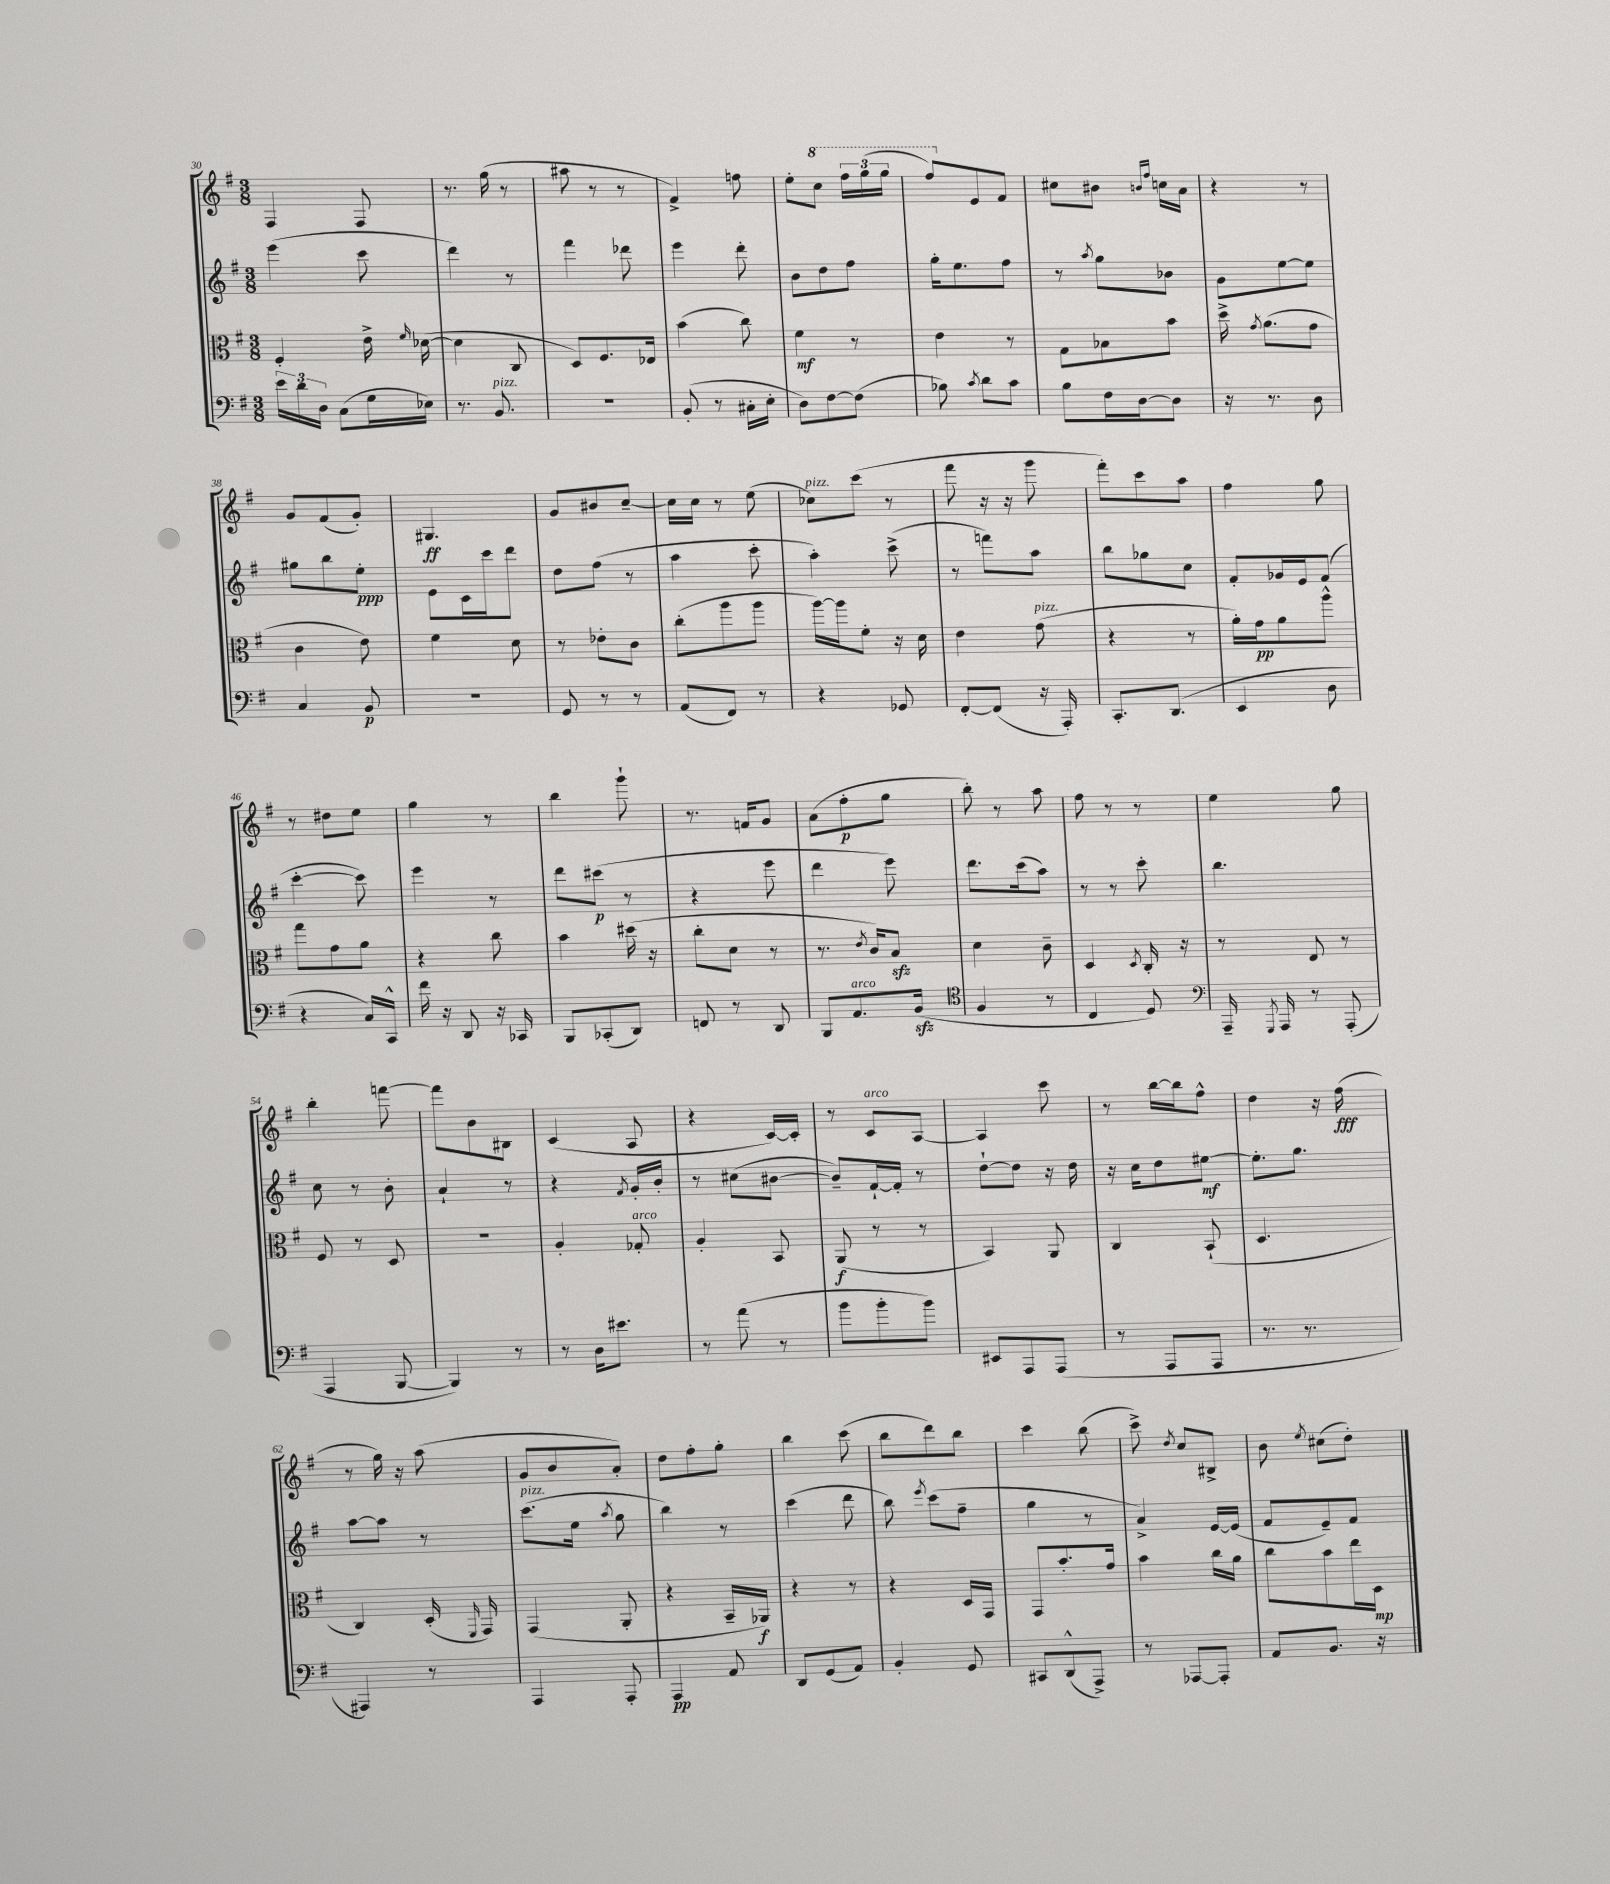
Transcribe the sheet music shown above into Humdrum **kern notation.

**kern	**dynam	**kern	**dynam	**kern	**dynam	**kern	**dynam
*part4	*part4	*part3	*part3	*part2	*part2	*part1	*part1
*staff4	*staff4	*staff3	*staff3	*staff2	*staff2	*staff1	*staff1
*clefF4	*	*clefC3	*	*clefG2	*	*clefG2	*
*k[f#]	*	*k[f#]	*	*k[f#]	*	*k[f#]	*
*M3/8	*	*M3/8	*	*M3/8	*	*M3/8	*
=30	=30	=30	=30	=30	=30	=30	=30
24e\LL	.	4F#'/	.	(4eee\	.	4F#/	.
24d\	.	.	.	.	.	.	.
24D\JJ	.	.	.	.	.	.	.
(8C\L	.	.	.	.	.	.	.
16G\L	.	16e^\	.	8ccc\	.	8F#/	.
.	.	16qqf#/	.	.	.	.	.
16E-X\JJ)	.	([16d-X\	.	.	.	.	.
=31	=31	=31	=31	=31	=31	=31	=31
8.r	.	4d-\]	.	4ddd\)	.	8.r	.
!LO:TX:a:i:t=pizz.	!	!	!	!	!	!	!
8.BB/	.	.	.	.	.	(16gg\	.
.	.	8C/	.	8r	.	8r	.
=32	=32	=32	=32	=32	=32	=32	=32
4.r	.	8D/L)	.	4fff#\	.	8aa#X\	.
.	.	8.F#/	.	.	.	8r	.
.	.	.	.	8ddd-X\	.	8r	.
.	.	16E-X/Jk	.	.	.	.	.
=33	=33	=33	=33	=33	=33	=33	=33
(8BB'/	.	(4b\	.	4eee\	.	4f#^/)	.
8r	.	.	.	.	.	.	.
16C#X'\LL	.	8cc\)	.	8ddd'\	.	8ffn\	.
16E'\JJ	.	.	.	.	.	.	.
=34	=34	=34	=34	=34	=34	=34	=34
8D\L)	.	4f#\	mf	8b\L	.	8ee'\L	.
*	*	*	*	*	*	*8va	*
[8F#\	.	.	.	8dd\	.	8ccc\J	.
(8F#\J]	.	8r	.	8ff#\J	.	24fff#\LL	.
.	.	.	.	.	.	(24ggg\	.
.	.	.	.	.	.	24ggg\JJ	.
=35	=35	=35	=35	=35	=35	=35	=35
8B-X\)	.	4e\	.	16gg'\KL	.	8fff#/L)	.
.	.	.	.	8.ee\	.	.	.
8qc/	.	.	.	.	.	.	.
*	*	*	*	*	*	*X8va	*
8d\L	.	.	.	.	.	8e/	.
8c\J	.	8r	.	8ff#\J	.	8f#/J	.
=36	=36	=36	=36	=36	=36	=36	=36
8B\L	.	8G\L	.	8r	.	8cc#X\L	.
.	.	.	.	8qaa/	.	.	.
16F#\L	.	8B-X\	.	8gg\L	.	8b#X\J	.
[16D\J	.	.	.	.	.	.	.
.	.	.	.	.	.	16qqbn/LL	.
.	.	.	.	.	.	16qqff#/JJ	.
8D\J]	.	8b\J	.	8b-X\J	.	16ccn\LL	.
.	.	.	.	.	.	16a\JJ	.
=37	=37	=37	=37	=37	=37	=37	=37
16r	.	16dd^\	.	8g\L	.	4r	.
.	.	8qg/	.	.	.	.	.
8.r	.	(8.a\L	.	.	.	.	.
.	.	.	.	[8ee\	.	.	.
8D\	.	8g\J	.	8ee\J]	.	8r	.
!!LO:LB:g=z
=38	=38	=38	=38	=38	=38	=38	=38
4C/	.	4c\	.	8gg#X\L	.	8g/L	.
.	.	.	.	8bb\	.	(8f#/	.
8BB/	p	8e\)	.	8ee'\J	ppp	8g'/J)	.
=39	=39	=39	=39	=39	=39	=39	=39
4.r	.	4f#\	.	8e\L	.	4.G#X/	ff
.	.	.	.	16c\L	.	.	.
.	.	.	.	16ccc\J	.	.	.
.	.	8d\	.	8ddd\J	.	.	.
=40	=40	=40	=40	=40	=40	=40	=40
8GG/	.	8r	.	8dd\L	.	8g/L	.
8r	.	8e-X'\L	.	(8ff#\J	.	8b#X/	.
8r	.	8c\J	.	8r	.	[8cc~/J	.
=41	=41	=41	=41	=41	=41	=41	=41
(8AA/L	.	(8cc'\L	.	4aa\	.	16cc\LL]	.
.	.	.	.	.	.	16cc\JJ	.
8FF#/J)	.	8aa\	.	.	.	8r	.
8r	.	8aa\J	.	8ccc'\	.	(8ee\	.
=42	=42	=42	=42	=42	=42	=42	=42
!	!	!	!	!	!	!LO:TX:a:i:t=pizz.	!
4r	.	[16aa\LL)	.	4aa'\)	.	8cc-X\L)	.
.	.	16aa\J]	.	.	.	.	.
.	.	8f#'\J	.	.	.	(8ccc\J	.
8GG-X/	.	16r	.	(8ccc^\	.	8r	.
.	.	16d\	.	.	.	.	.
=43	=43	=43	=43	=43	=43	=43	=43
[8FF#'/L	.	4e\	.	8r	.	8fff#\	.
(8FF#/J]	.	.	.	8fffn\L)	.	16r	.
.	.	.	.	.	.	16r	.
!	!	!LO:TX:a:i:t=pizz.	!	!	!	!	!
16r	.	(8g\	.	8aa\J	.	8ggg\	.
16AAA'/)	.	.	.	.	.	.	.
=44	=44	=44	=44	=44	=44	=44	=44
8.CC'/L	.	4r	.	8bb\L	.	8fff#'\L)	.
.	.	.	.	8gg-X\	.	8ccc\	.
(8.DD/J	.	.	.	.	.	.	.
.	.	8r	.	8cc\J	.	8aa\J	.
=45	=45	=45	=45	=45	=45	=45	=45
4EE/	.	16a'\LL)	.	8f#'/L	.	4ff#\	.
.	.	16g\J	pp	.	.	.	.
.	.	8a\	.	16g-X/L	.	.	.
.	.	.	.	16e/J	.	.	.
8D\	.	8aa^^\J	.	(8f#/J	.	8gg\	.
!!LO:LB:g=z
=46	=46	=46	=46	=46	=46	=46	=46
4r	.	8gg\L	.	[4ccc'\	.	8r	.
.	.	8g\	.	.	.	8dd#X\L	.
16C/LL)	.	8a\J	.	8ccc\])	.	8ee\J	.
16CC^^/JJ	.	.	.	.	.	.	.
=47	=47	=47	=47	=47	=47	=47	=47
16f#\	.	4r	.	4eee\	.	4gg\	.
16r	.	.	.	.	.	.	.
8DD/	.	.	.	.	.	.	.
16r	.	8cc\	.	8r	.	8r	.
16CC-X/	.	.	.	.	.	.	.
=48	=48	=48	=48	=48	=48	=48	=48
8BBB/L	.	4b\	.	8ddd\L	.	4bb\	.
(8CC-X'/	.	.	.	(8ccc#X\J	p	.	.
8DD/J)	.	(16dd#X\	.	8r	.	8ggg`\	.
.	.	16r	.	.	.	.	.
=49	=49	=49	=49	=49	=49	=49	=49
8FFn/	.	8cc'\L	.	4r	.	8.r	.
8r	.	8d\J	.	.	.	.	.
.	.	.	.	.	.	16fn/KL	.
8DD/	.	8r	.	8eee\	.	8g/J	.
=50	=50	=50	=50	=50	=50	=50	=50
8BBB/L	.	8.r	.	4ddd\	.	(8a\L	.
!LO:TX:a:i:t=arco	!	!	!	!	!	!	!
8.AA/	.	.	.	.	.	8ff#'\	p
.	.	8qe/	.	.	.	.	.
.	.	16c/KL)	.	.	.	.	.
.	.	8Bzz/J	.	8eee\)	.	8gg\J	.
(16BBzz/Jk	.	.	.	.	.	.	.
=51	=51	=51	=51	=51	=51	=51	=51
*clefC4	*	*	*	*	*	*	*
4F#/	.	4d\	.	8.ddd\L	.	8bb'\)	.
.	.	.	.	.	.	8r	.
.	.	.	.	(16ccc\k	.	.	.
8r	.	8c~\	.	8aa\J)	.	8aa\	.
=52	=52	=52	=52	=52	=52	=52	=52
4C/	.	4D/	.	8r	.	8ff#\	.
.	.	.	.	8r	.	8r	.
.	.	8qD/	.	.	.	.	.
8D/)	.	16C'/	.	8ccc'\	.	8r	.
.	.	16r	.	.	.	.	.
=53	=53	=53	=53	=53	=53	=53	=53
*clefF4	*	*	*	*	*	*	*
16AAA~/	.	8r	.	4.bb\	.	4ee\	.
8qGGG/	.	.	.	.	.	.	.
16AAA/	.	.	.	.	.	.	.
8r	.	8E/	.	.	.	.	.
(8AAA'/	.	8r	.	.	.	8gg\	.
!!LO:LB:g=z
=54	=54	=54	=54	=54	=54	=54	=54
4AAA/	.	8F#/	.	8cc\	.	4bb'\	.
.	.	8r	.	8r	.	.	.
[8BBB/	.	8D/	.	8b'\	.	[8fffn\	.
=55	=55	=55	=55	=55	=55	=55	=55
4BBB/])	.	4.r	.	4a`/	.	8fff\L]	.
.	.	.	.	.	.	8b\	.
8r	.	.	.	8r	.	8B#X\J	.
=56	=56	=56	=56	=56	=56	=56	=56
8r	.	4A'/	.	4r	.	(4c/	.
16D\KL	.	.	.	.	.	.	.
8.e#X\J	.	.	.	.	.	.	.
.	.	.	.	8qf#/	.	.	.
!	!	!LO:TX:a:i:t=arco	!	!	!	!	!
.	.	8G-X'/	.	16g'/LL	.	8A/	.
.	.	.	.	16b'/JJ	.	.	.
=57	=57	=57	=57	=57	=57	=57	=57
8r	.	4A'/	.	8r	.	4r	.
(8a\	.	.	.	(8cc#X\L	.	.	.
8r	.	8BB/	.	[8b#X\J	.	[16c/LL)	.
.	.	.	.	.	.	16c'/JJ]	.
=58	=58	=58	=58	=58	=58	=58	=58
8b\L	.	(8AA/	f	8b#~/L])	.	8r	.
!	!	!	!	!	!	!LO:TX:a:i:t=arco	!
8b'\	.	8r	.	[16f#`/L	.	8c/L	.
.	.	.	.	16f#'/JJ]	.	.	.
8b\J)	.	8r	.	8r	.	[8A/J	.
=59	=59	=59	=59	=59	=59	=59	=59
8EE#X/L	.	4BB/)	.	[8dd`\L	.	4A/]	.
8AAA/	.	.	.	8dd\J]	.	.	.
(8AAA/J	.	8AA/	.	16r	.	8ccc\	.
.	.	.	.	16dd\	.	.	.
=60	=60	=60	=60	=60	=60	=60	=60
8r	.	4C/	.	16r	.	8r	.
.	.	.	.	16cc\KL	.	.	.
8AAA/L	.	.	.	8dd\	.	[16bb\LL	.
.	.	.	.	.	.	16bb\J]	.
8AAA/J	.	(8BB`/	.	[8ee#X\J	mf	8ff#^^\J	.
=61	=61	=61	=61	=61	=61	=61	=61
8.r	.	4.D/	.	8.ee#'\L]	.	4dd\	.
8.r	.	.	.	8.gg\J	.	.	.
.	.	.	.	.	.	16r	.
.	.	.	.	.	.	(16ff#\	fff
!!LO:LB:g=z
=62	=62	=62	=62	=62	=62	=62	=62
4AAA#X/)	.	4C/)	.	[8aa\L	.	8r	.
.	.	.	.	8aa\J]	.	16gg\)	.
.	.	.	.	.	.	16r	.
8r	.	(16D'/	.	8r	.	(8aa\	.
.	.	16qqFF#/	.	.	.	.	.
.	.	16GG/)	.	.	.	.	.
=63	=63	=63	=63	=63	=63	=63	=63
!	!	!	!	!LO:TX:a:i:t=pizz.	!	!	!
4AAA/	.	(4GG/	.	(8.ccc\L	.	8g/L	.
.	.	.	.	.	.	8b/	.
.	.	.	.	16ee\Jk	.	.	.
.	.	.	.	8qaa/	.	.	.
8AAA'/	.	8AA'/	.	8gg\	.	8a'/J)	.
=64	=64	=64	=64	=64	=64	=64	=64
4AAA/	pp	4r	.	4bb\)	.	8dd\L	.
.	.	.	.	.	.	8ff#'\	.
8AA/	.	16BB~/LL	.	8r	.	8gg'\J	.
.	.	16AA-X/JJ)	f	.	.	.	.
=65	=65	=65	=65	=65	=65	=65	=65
8DD/L	.	4r	.	(4ccc\	.	4bb\	.
(8GG/	.	.	.	.	.	.	.
8AA/J)	.	8r	.	8ddd\	.	(8ccc\	.
=66	=66	=66	=66	=66	=66	=66	=66
4BB'/	.	4r	.	8bb\)	.	8bb\L	.
.	.	.	.	8qeee/	.	.	.
.	.	.	.	(8ccc\L	.	8ddd\)	.
8GG/	.	16D/LL	.	8ff#~\J	.	8bb\J	.
.	.	16GG/JJ	.	.	.	.	.
=67	=67	=67	=67	=67	=67	=67	=67
8CC#X/L	.	8GG/L	.	4gg\	.	4ccc\	.
(8DD^^/	.	8.b'/	.	.	.	.	.
8AAA^/J)	.	.	.	8r	.	(8bb\	.
.	.	16g/Jk	.	.	.	.	.
=68	=68	=68	=68	=68	=68	=68	=68
8r	.	4b\	.	4a^/)	.	8ccc^\)	.
.	.	.	.	.	.	8qdd/	.
[8AAA-X/L	.	.	.	.	.	8cc/L	.
8AAA-'/J]	.	16cc\LL	.	[16e/LL	.	8B#X^/J	.
.	.	16a\JJ	.	(16e/JJ]	.	.	.
=69	=69	=69	=69	=69	=69	=69	=69
8AA/L	.	8cc\L	.	8f#/L	.	8b\	.
.	.	.	.	.	.	8qee/	.
8.BB/J	.	8b\	.	8e~/)	.	(8cc#X\L	.
.	.	16ee\L	.	8f#/J	.	8dd'\J)	.
16r	.	16D\JJ	mp	.	.	.	.
==	==	==	==	==	==	==	==
*-	*-	*-	*-	*-	*-	*-	*-
